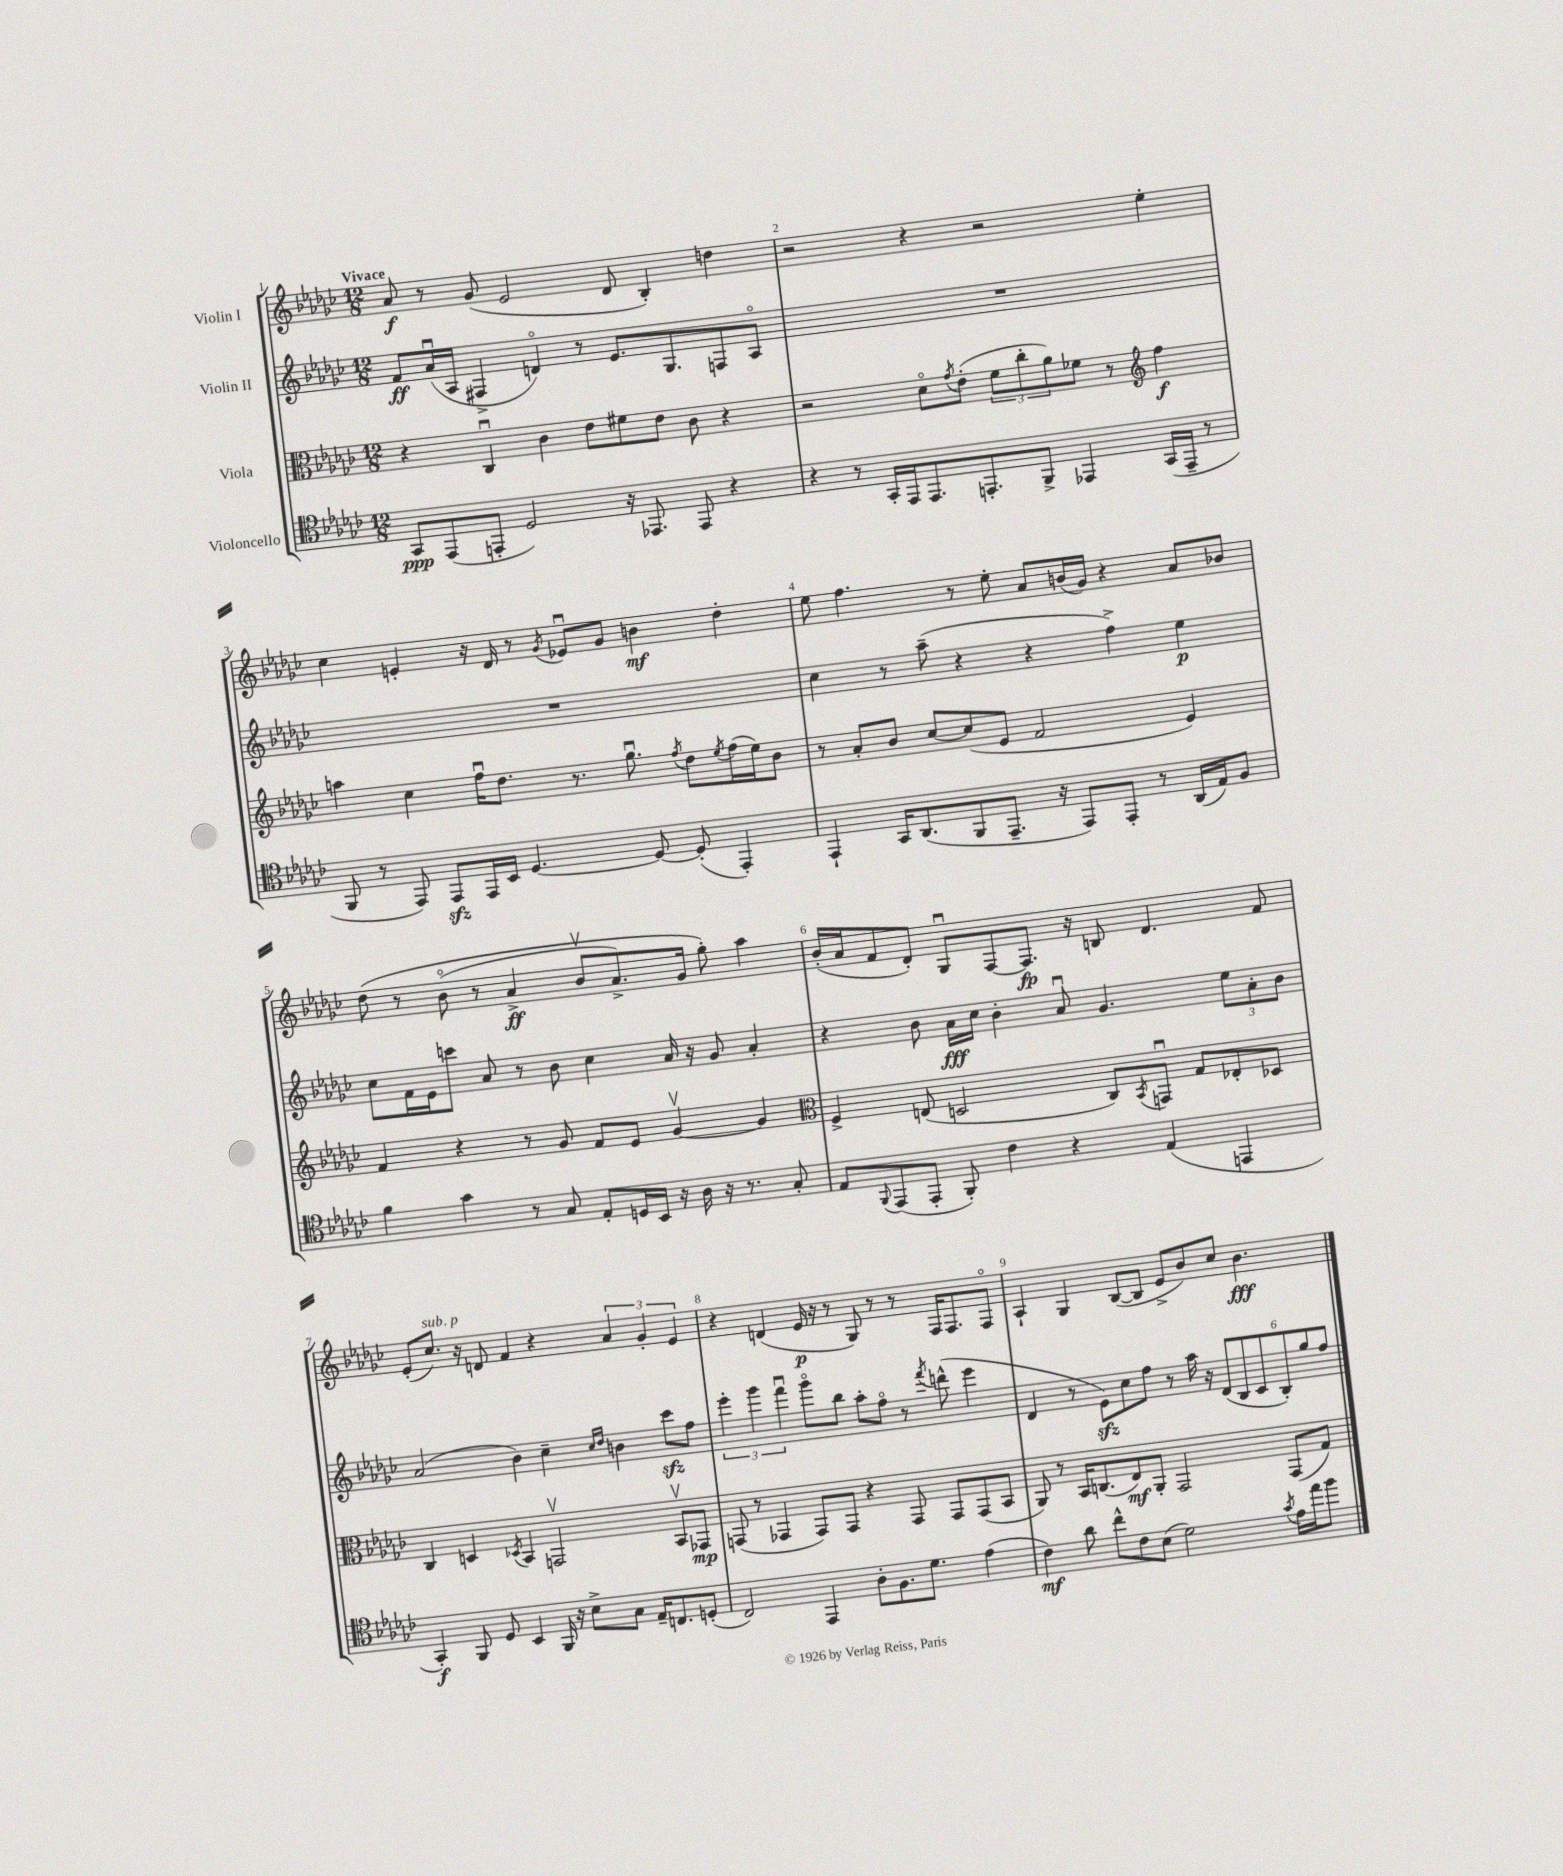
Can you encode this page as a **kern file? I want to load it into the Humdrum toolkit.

**kern	**dynam	**kern	**dynam	**kern	**dynam	**kern	**dynam
*part4	*part4	*part3	*part3	*part2	*part2	*part1	*part1
*staff4	*staff4	*staff3	*staff3	*staff2	*staff2	*staff1	*staff1
*I"Violoncello	*	*I"Viola	*	*I"Violin II	*	*I"Violin I	*
*clefC4	*	*clefC3	*	*clefG2	*	*clefG2	*
*k[b-e-a-d-g-c-]	*	*k[b-e-a-d-g-c-]	*	*k[b-e-a-d-g-c-]	*	*k[b-e-a-d-g-c-]	*
*M12/8	*	*M12/8	*	*M12/8	*	*M12/8	*
=1	=1	=1	=1	=1	=1	=1	=1
!	!	!	!	!	!	!LO:TX:a:B:t=Vivace	!
8GG-/L	ppp	4r	.	8f/L	ff	8a-/	f
(8EE-/	.	.	.	(16a-u/L	.	8r	.
.	.	.	.	16A-/JJ	.	.	.
8EEn'/J	.	4C-u/	.	4F#X^/	.	(8g-/	.
2D-/)	.	.	.	.	.	2e-/	.
.	.	4c-\	.	4dn/)	.	.	.
.	.	8e-\L	.	8r	.	.	.
16r	.	8f#X\	.	8.e-/L	.	8d-/	.
8.EE-X/	.	.	.	.	.	.	.
.	.	8e-\J	.	.	.	4B-'/)	.
.	.	.	.	8.G-/	.	.	.
8EE-/	.	8c-\	.	.	.	.	.
4r	.	4r	.	8Fn/	.	4ddn\	.
.	.	.	.	8A-/J	.	.	.
=2	=2	=2	=2	=2	=2	=2	=2
4r	.	2r	.	1.r	.	2r	.
8r	.	.	.	.	.	.	.
16GG-'/LL	.	.	.	.	.	.	.
16EE-/J	.	.	.	.	.	.	.
8.EE-/	.	8d-\L	.	.	.	4r	.
.	.	8qg-/	.	.	.	.	.
.	.	(8e-'\J	.	.	.	.	.
8.EEn'/	.	.	.	.	.	.	.
.	.	12f\L	.	.	.	2r	.
.	.	12cc-'\	.	.	.	.	.
8FF^/J	.	.	.	.	.	.	.
.	.	12a-\)	.	.	.	.	.
4EE-X/	.	8f-X\J	.	.	.	.	.
.	.	8r	.	.	.	.	.
*	*	*clefG2	*	*	*	*	*
(16GG-/LL	.	4ff\	f	.	.	4ee-'\	.
16EE-~/JJ	.	.	.	.	.	.	.
8r	.	.	.	.	.	.	.
!!LO:LB:g=z
=3	=3	=3	=3	=3	=3	=3	=3
8FF/	.	4aan\	.	1.r	.	4cc-\	.
8r	.	.	.	.	.	.	.
8EE-/)	.	4cc-\	.	.	.	4en'/	.
8EE-zz/L	.	.	.	.	.	.	.
16EE-/L	.	16ffu\KL	.	.	.	16r	.
16BB-/JJ	.	8.dd-\J	.	.	.	16d-/	.
[4.D-/	.	.	.	.	.	8r	.
.	.	.	.	.	.	8qg-/	.
.	.	8.r	.	.	.	8e-Xu/L	.
.	.	.	.	.	.	8g-/J	.
.	.	8.gg-u\	.	.	.	.	.
8D-/_	.	.	.	.	.	4bn\	mf
.	.	8qff/	.	.	.	.	.
(8D-'/]	.	8dd-\L	.	.	.	.	.
.	.	8qee-/	.	.	.	.	.
4EE-'/)	.	(16ff\L	.	.	.	4dd-'\	.
.	.	16ee-\J)	.	.	.	.	.
.	.	8b-\J	.	.	.	.	.
=4	=4	=4	=4	=4	=4	=4	=4
4EE-`/	.	8r	.	4cc-\	.	8ee-\	.
.	.	8a-'/L	.	.	.	4.ff\	.
16GG-/KL	.	8b-/J	.	8r	.	.	.
(8.AA-/	.	.	.	.	.	.	.
.	.	[8cc-/L	.	(8aa-~\	.	.	.
8FF/	.	(8cc-/]	.	4r	.	8r	.
8.EE-~/J	.	8e-/J	.	.	.	8ee-'\	.
.	.	2f/	.	4r	.	8a-/L	.
16r	.	.	.	.	.	.	.
8EE-/L)	.	.	.	.	.	(16bn/L	.
.	.	.	.	.	.	16g-/JJ)	.
8EE-'/J	.	.	.	4ff^\)	.	4r	.
8r	.	.	.	.	.	.	.
(16AA-/LL	.	4e-/)	.	4ee-\	p	8a-/L	.
16E-/J)	.	.	.	.	.	.	.
8F/J	.	.	.	.	.	8b-X/J	.
!!LO:LB:g=z
=5	=5	=5	=5	=5	=5	=5	=5
4f\	.	4f/	.	8cc-\L	.	(8dd-\	.
.	.	.	.	16f\L	.	8r	.
.	.	.	.	16e-\J	.	.	.
4g-\	.	4r	.	8cccn\J	.	(8b-\	.
.	.	.	.	8a-/	.	8r	.
8r	.	8r	.	8r	.	4a-^/	ff
8G-/	.	8g-/	.	8b-\	.	.	.
8E-'/L	.	8f/L	.	4cc-\	.	8b-v/L	.
16Dn/L	.	8e-/J	.	.	.	8.a-^/)	.
16BB-/JJ	.	.	.	.	.	.	.
16r	.	[4g-v/	.	16a-/	.	.	.
16A-\	.	.	.	16r	.	16g-/Jk	.
16r	.	.	.	8g-/	.	8gg-'\)	.
8.r	.	.	.	.	.	.	.
.	.	4g-/]	.	4a-'/	.	4aa-\	.
8G-'/	.	.	.	.	.	.	.
=6	=6	=6	=6	=6	=6	=6	=6
*	*	*clefC3	*	*	*	*	*
8E-/L	.	4F^/	.	4r	.	(16b-'/LL	.
.	.	.	.	.	.	16a-/J	.
8qqFF/	.	.	.	.	.	.	.
(8EE-/	.	.	.	.	.	8f/	.
8EE-'/J	.	(8En/	.	8b-\	.	8d-'/J)	.
8FF'/)	.	2Dn/	.	16a-\LL	fff	8G-u/L	.
.	.	.	.	16cc-\JJ	.	.	.
4c-\	.	.	.	4b-'\	.	[8F/	.
.	.	.	.	.	.	8.F/J]	fp
4r	.	.	.	8a-u/	.	.	.
.	.	.	.	.	.	16r	.
.	.	8C-/L)	.	4.g-/	.	8Bn/	.
.	.	8qBB-/	.	.	.	.	.
(4E-/	.	8GGnu/J	.	.	.	4.d-/	.
.	.	8G-/L	.	.	.	.	.
4EEn/	.	8E-X'/	.	12ee-\L	.	.	.
.	.	.	.	12a-'\	.	.	.
.	.	8D-X/J	.	.	.	8f/	.
.	.	.	.	12b-\J	.	.	.
!!LO:LB:g=z
=7	=7	=7	=7	=7	=7	=7	=7
4GG-'/)	f	4C-/	.	(2a-/	.	(8e-'/L	.
!	!	!	!	!	!	!LO:TX:a:i:t=sub. p	!
.	.	.	.	.	.	8.cc-/J)	.
8FF/	.	4Dn/	.	.	.	.	.
.	.	.	.	.	.	16r	.
8D-/	.	.	.	.	.	8dn/	.
.	.	8qD-X/	.	.	.	.	.
4BB-/	.	4BB-/	.	4b-\)	.	4f/	.
16FF/	.	2GGnv/	.	4cc-~\	.	4r	.
16r	.	.	.	.	.	.	.
8B-^\L	.	.	.	.	.	.	.
.	.	.	.	16qqcc-/LL	.	.	.
.	.	.	.	16qqdd-/JJ	.	.	.
8G-\J	.	.	.	4bn\	.	6a-/	.
16E-~/KL	.	.	.	.	.	.	.
.	.	.	.	.	.	6g-'/	.
8.Cn/	.	.	.	.	.	.	.
.	.	8BB-v/L	.	8ccc-zz\L	.	.	.
.	.	.	.	.	.	6e-/	.
(8Dn'/J	.	8GG-X/J	mp	8ff\J	.	.	.
=8	=8	=8	=8	=8	=8	=8	=8
2C-/)	.	(8GGn/	.	6eee-'\	.	4r	.
.	.	8r	.	.	.	.	.
.	.	.	.	6ggg-\	.	.	.
.	.	4GG-X/	.	.	.	(4dn/	.
.	.	.	.	6fffu\	.	.	.
4EE-/	.	8GG-/L)	.	8ggg-\L	.	16e-/	p
.	.	.	.	.	.	16r	.
.	.	8GG-/J	.	8bb-\J	.	8r	.
8A-'\L	.	4r	.	8aa-'\L	.	8G-/)	.
8.F\	.	.	.	8ff\J	.	8r	.
.	.	8GG-/	.	8r	.	8r	.
8.d-\J	.	.	.	.	.	.	.
.	.	.	.	8qfff/	.	.	.
.	.	8GG-/L	.	(8dddn^^\	.	16F/KL	.
.	.	.	.	.	.	8.F/	.
(4e-\	.	(8GG-/	.	4eee-\	.	.	.
.	.	8BB-/J	.	.	.	8F/J	.
=9	=9	=9	=9	=9	=9	=9	=9
4c-\)	mf	8AA-/)	.	4d-/	.	4A-`/	.
.	.	8r	.	.	.	.	.
8a-\	.	16BB-/KL	.	8r	.	4G-/	.
.	.	(8.Cn/	.	.	.	.	.
8cc-^^\L	.	.	.	8e-zz\L)	.	.	.
8c-\	.	8E-/)	mf	8cc-\	.	([8B-/L	.
(8B-\J	.	8AA-'/J	.	8ff\J	.	8B-/J]	.
2d-\)	.	2GG-/	.	8r	.	8e-^/L	.
.	.	.	.	16aa-\	.	8b-/)	.
.	.	.	.	16r	.	.	.
.	.	.	.	(12d-/L	.	8cc-/J	.
.	.	.	.	12B-/	.	.	.
.	.	.	.	.	.	4.b-\	fff
.	.	.	.	12c-/	.	.	.
8qg-/	.	.	.	.	.	.	.
16e-\LL	.	(8GG-/L	.	12B-'/)	.	.	.
16ee-\J	.	.	.	.	.	.	.
.	.	.	.	12gg-/	.	.	.
8ff\J	.	8G-/J)	.	.	.	.	.
.	.	.	.	12ff/J	.	.	.
==	==	==	==	==	==	==	==
*-	*-	*-	*-	*-	*-	*-	*-
